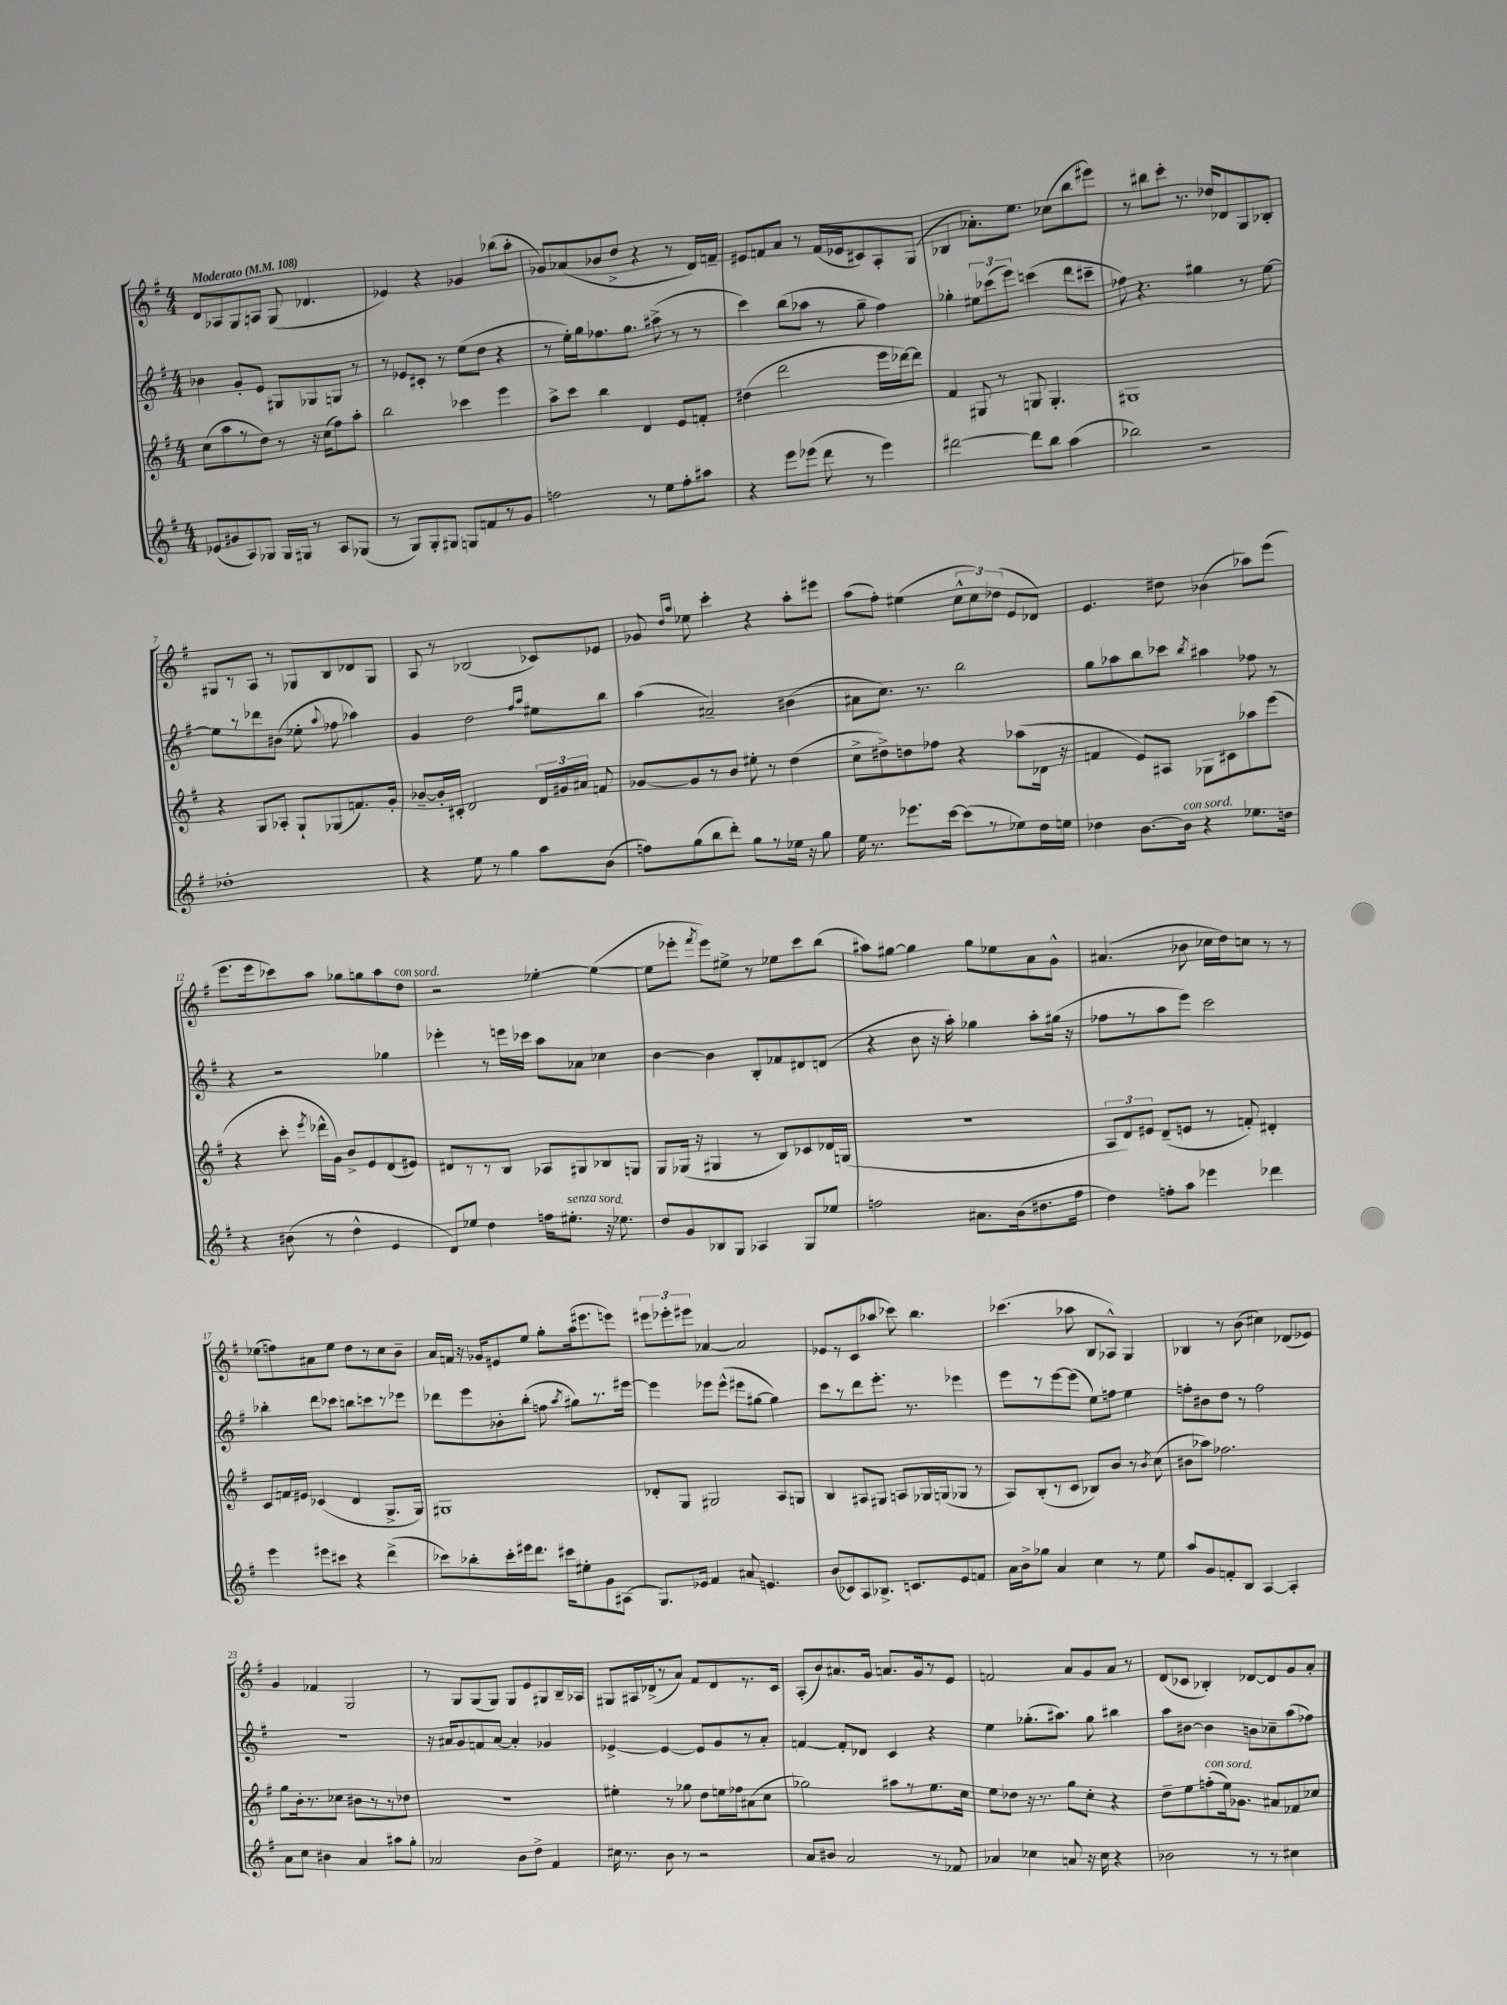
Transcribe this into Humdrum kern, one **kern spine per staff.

**kern	**kern	**kern	**kern
*staff4	*staff3	*staff2	*staff1
*clefG2	*clefG2	*clefG2	*clefG2
*k[f#]	*k[f#]	*k[f#]	*k[f#]
*M4/4	*M4/4	*M4/4	*M4/4
*MM108	*MM108	*MM108	*MM108
(8e-	(8cc	4b-	8d
8g#	8aa	.	8A-
8A)	8r	8g'	8G
8G-	8dd)	8e	8A
16G-	8r	8G#	(8G
16G#	.	.	.
8r	16r	8G-	4.d-
.	(16cc	.	.
8A	8ff#)	8G	.
(8G-	8aa'	8r	.
=	=	=	=
8r	2bb	8r	4e-)
8G)	.	8e-	.
8G'	.	8c#'	4r
8G#	.	8r	.
8G	4ccc-	(8ee	4g-
8f	.	8dd	.
8r	4eee	4r	(8bb-
8g	.	.	8aa'
=	=	=	=
2ff	8aa^	8r	8g-)
.	8ccc	16ee')	(8a-
.	.	16gg	.
.	4bb	8.ff-	8b-
.	.	.	8dd^
.	.	8.gg	.
8r	4d	.	4r
8ee	.	(8aa#^	.
8ff'	8e	8r	8r
8aa#	8f'	8r	16d)
.	.	.	16f~
=	=	=	=
4r	(4dd#	4ccc)	8e#
.	.	.	8f
8eee	2ddd	(8bb	8a
(8eee-	.	8aa-	8r
8ddd	.	8r	(16f
.	.	.	16e-
8r	.	8gg~	8c#)
4eee-)	16eee	4ff#)	8A'
.	[16ddd-)	.	.
.	8ddd-]	.	(8G
=	=	=	=
[2ddd#	4f#	4gg-'	4B-
.	8G#	12ee#	8.a-')
.	.	(12ccc-	.
.	8r	.	.
.	.	12eee)	.
.	.	.	8.ee
8ddd#]	8G	(4ccc	.
8bb	4.G'	.	(8cc-
(4aa	.	8ddd	8bb
.	.	8ccc#~	8eee#)
=	=	=	=
2bb-)	1G#	8ff-)	8r
.	.	4.r	8bb#
.	.	.	8ccc'
.	.	.	8.r
2r	.	4gg#	.
.	.	.	16dd-
.	.	.	8d-
.	.	8r	8G
.	.	[8ee	8B-'
=	=	=	=
1dd-'	4r	8ee]	8G#
.	.	8r	8r
.	8G	8ddd-	8A
.	8A-'	(8b#	8r
.	8G`	8ee-'	8G-
.	.	8qqaa	.
.	(8G-	8ff-	8B
.	8.f)	4aa-)	8d-
.	.	.	8G-
.	16g'	.	.
=	=	=	=
4r	[8b-~	4g	8A
.	16b-']	.	8r
.	16c#'	.	.
8ee	2d	2dd	(2B-
8r	.	.	.
4gg	.	.	.
.	.	16qqff#	.
.	.	16qqaa	.
8aa	24d	8ee#	8c-)
.	24g#	.	.
.	24a#	.	.
(8b	8f	8bb	8e-
=	=	=	=
8ff)	[8g-	(4aa	8g-
.	.	.	16qqdd
.	.	.	16qqaa
(8gg	8g-]	.	8ee-
8bb	8r	2a#~)	4ccc'
8ddd')	8b	.	.
8gg	8ee#'	.	4r
8r	8r	.	.
16ee-	(4dd	(4b#	8aa'
16r	.	.	.
8gg	.	.	8eee#
=	=	=	=
16ee	8cc^	8a#	(8aa
8.r	.	.	.
.	8dd#^)	8.cc)	8ff#')
8.eee-	8dd	.	(4ee#
.	.	8.r	.
.	8ff-	.	.
[16ccc	.	.	.
(8ccc]	4r	2bb	12cc^^
.	.	.	12cc)
8r	.	.	.
.	.	.	(12dd-
8ee-)	(8aa-	.	8e
16dd	16d-	.	8d-)
16ee	16r	.	.
=	=	=	=
4dd-	4f	8gg	4.e
.	.	8aa-	.
[8.b	8e)	8bb	.
.	8A#	8ccc-	8dd#
16b]	.	.	.
.	.	8qbb	.
4r	8G-	4aa#	(4b-
.	8c#	.	.
8.ee-	8aa-	8ff-	8aa-)
.	(8eee	8r	(8eee
16dd	.	.	.
=	=	=	=
4r	4r	4r	8.eee
.	.	.	16eee
(8b#	8ccc'	2r	8ccc-)
.	8qeee	.	.
8r	16ddd-^^	.	8aa
.	16g)	.	.
4dd^^	8b^	.	8gg-
.	8e	.	8gg
4e	(8d	4gg-	8aa
.	8e#)	.	8dd
=	=	=	=
8d)	8d#	4eee-'	2r
8ee-	8r	.	.
4dd	8r	8r	.
.	8B	16eee	.
.	.	16ccc-	.
16ff	8A-	8aa	[4ee-'
8.ee#'	.	.	.
.	8G#	8a-	.
16r	8B-	4cc-	(4ee-_
8.ee-	.	.	.
.	8G	.	.
=	=	=	=
8dd	8G	[4b	8ee-]
8g	(16G-	.	8eee-'
.	16r	.	.
.	.	.	8qfff#
8B-	4G#	4b]	8eee-)
8G	.	.	8ee#^
4A-	8r	8B'	8r
.	8B)	8f-	8ee-
8G	8c-	8d#	8ccc
8ee-	16d-	(8d	(8bb
.	(16G	.	.
=	=	=	=
2ff	1r	4r	8aa#)
.	.	.	[8gg#
.	.	8b	4gg#]
.	.	16r	.
.	.	16aa')	.
8.a#	.	4gg-	8gg#
.	.	.	8ee-
(16b	.	.	.
8.dd#	.	8aa'	8a
.	.	(16gg#	8g^^
16ff	.	16r	.
=	=	=	=
4dd)	12A	8ff-	(4.a#
.	12d)	.	.
.	.	8r	.
.	12e#	.	.
8ff'	(8d~	8aa	.
8aa	8e	8eee)	8b-
4eee-	8r	2ccc	16cc-
.	.	.	16dd)
.	8f')	.	8cc
4ddd-	4d#'	.	8r
.	.	.	8r
=	=	=	=
4eee	8c	4bb-'	(8ee-
.	16f	.	8ff)
.	16e#	.	.
8eee#	(4c-	8ddd	8a#
8ccc#	.	8ccc-	8ee-
4r	4d	8bb	8dd
.	.	8ccc	8r
(4ddd^	8.G^	8r	8cc
.	.	8eee-	8b~
.	16G)	.	.
=	=	=	=
8ccc-)	1G#	8ddd-	16a
.	.	.	16f
8bb-'	.	8eee	16r
.	.	.	16g-
16ccc-'	.	8b-'	8e#
16eee#	.	.	.
8.ddd	.	(8bb'	8ee
.	.	8ff	8gg'
16ccc#	.	.	.
.	.	8qaa	.
8ee#'	.	8gg#)	(16aa
.	.	.	8.eee#
8g	.	8.r	.
(8A#	.	.	8eee)
.	.	[16eee#	.
=	=	=	=
8.G)	8d-'	4eee#]	12eee#
.	.	.	12eee-'
.	8G	.	.
.	.	.	12eee#
16e-	.	.	.
4f#	2G#	8eee-	[4a-
.	.	(8eee-^^	.
8a#	.	8eee#	2a-]
4.e	.	[8gg#	.
.	8A	4gg#])	.
.	8G	.	.
=	=	=	=
(8b	4B	8ccc	8e-
8c-)	.	8r	8r
8A	8A#	8ddd	(8c
8.B-^	8G#	8.eee'	8aa-
.	8A	.	8ccc-)
8.c	.	8.r	.
.	16G-	.	4.bb
.	(16G	.	.
8e	8G-	4eee-	.
8f	8r	.	.
=	=	=	=
16a	8A)	8eee	(4.ccc-
16b^	.	.	.
8gg-	(8B'	8r	.
4a	8r	[8eee	.
.	8c	(8eee]	8aa-
4cc	8B-)	8ee)	8B
.	8b	8ff	8A-^^)
8r	8r	4ee	4G
.	8qb	.	.
8ee	(8cc	.	.
=	=	=	=
8aa	8b#	8ff'	4B-
8g	8aa-)	8b#	.
8f'	2.ff-	8dd	8r
8B	.	8r	(8b
[4A	.	2ff	4cc#)
4A']	.	.	(8d-
.	.	.	8e-)
=	=	=	=
8a	8gg	1r	4g
8cc	16b'	.	.
.	8.r	.	.
4b#	.	.	4f-
.	8cc-	.	.
4a	8b#	.	2G
.	8r	.	.
8aa#	8r	.	.
8gg'	8dd-	.	.
=	=	=	=
2a-	1r	16r	8r
.	.	16a#	.
.	.	8g	8G
.	.	8f	(8G
.	.	[8a#	8G)
8b	.	4a#']	8G
8dd^	.	.	8e
4f#	.	4g-	8G#
.	.	.	16B~
.	.	.	16A-
=	=	=	=
16cc#	4ee#'	[4e-^	8G#
8.r	.	.	.
.	.	.	16A#
.	.	.	(16d-^
8b	8r	4e-_	8r
8r	8gg-	.	8a)
2r	8dd	8e-]	8f#
.	16ee	8g	8d-
.	16ff-	.	.
.	(8a#	8r	8.r
.	8cc	8a'	.
.	.	.	16c
=	=	=	=
8a	2gg-)	[4f	(8A'
8b#	.	.	8b)
2a	.	8f']	8.a#
.	.	8d-	.
.	.	.	16g
.	8aa#	4c	8.a
.	8r	.	.
.	.	.	16g
8r	8.ee	4r	8r
8f-	.	.	8e
.	16cc	.	.
=	=	=	=
4a-	8ee	4ee	2f
.	8dd-	.	.
4cc-	16r	(8.gg-'	.
.	8.r	.	.
.	.	8.aa#)	.
8a	8gg	.	8a
16r	8cc'	8gg-	8g
16cc-	.	.	.
4r	4r	4bb#	8a
.	.	.	8r
=	=	=	=
2b-	8dd~	8aa	(8d
.	8ee	[8b#	8c-
.	(8ff'	4b#]	4B-')
.	16ee)	.	.
.	8.g-	.	.
8r	.	8b	[8d-
8r	8a#	8cc-~	8d-]
4cc#	8f-	(8aa	8g
.	8cc-	8ff-)	8a'
==	==	==	==
*-	*-	*-	*-
